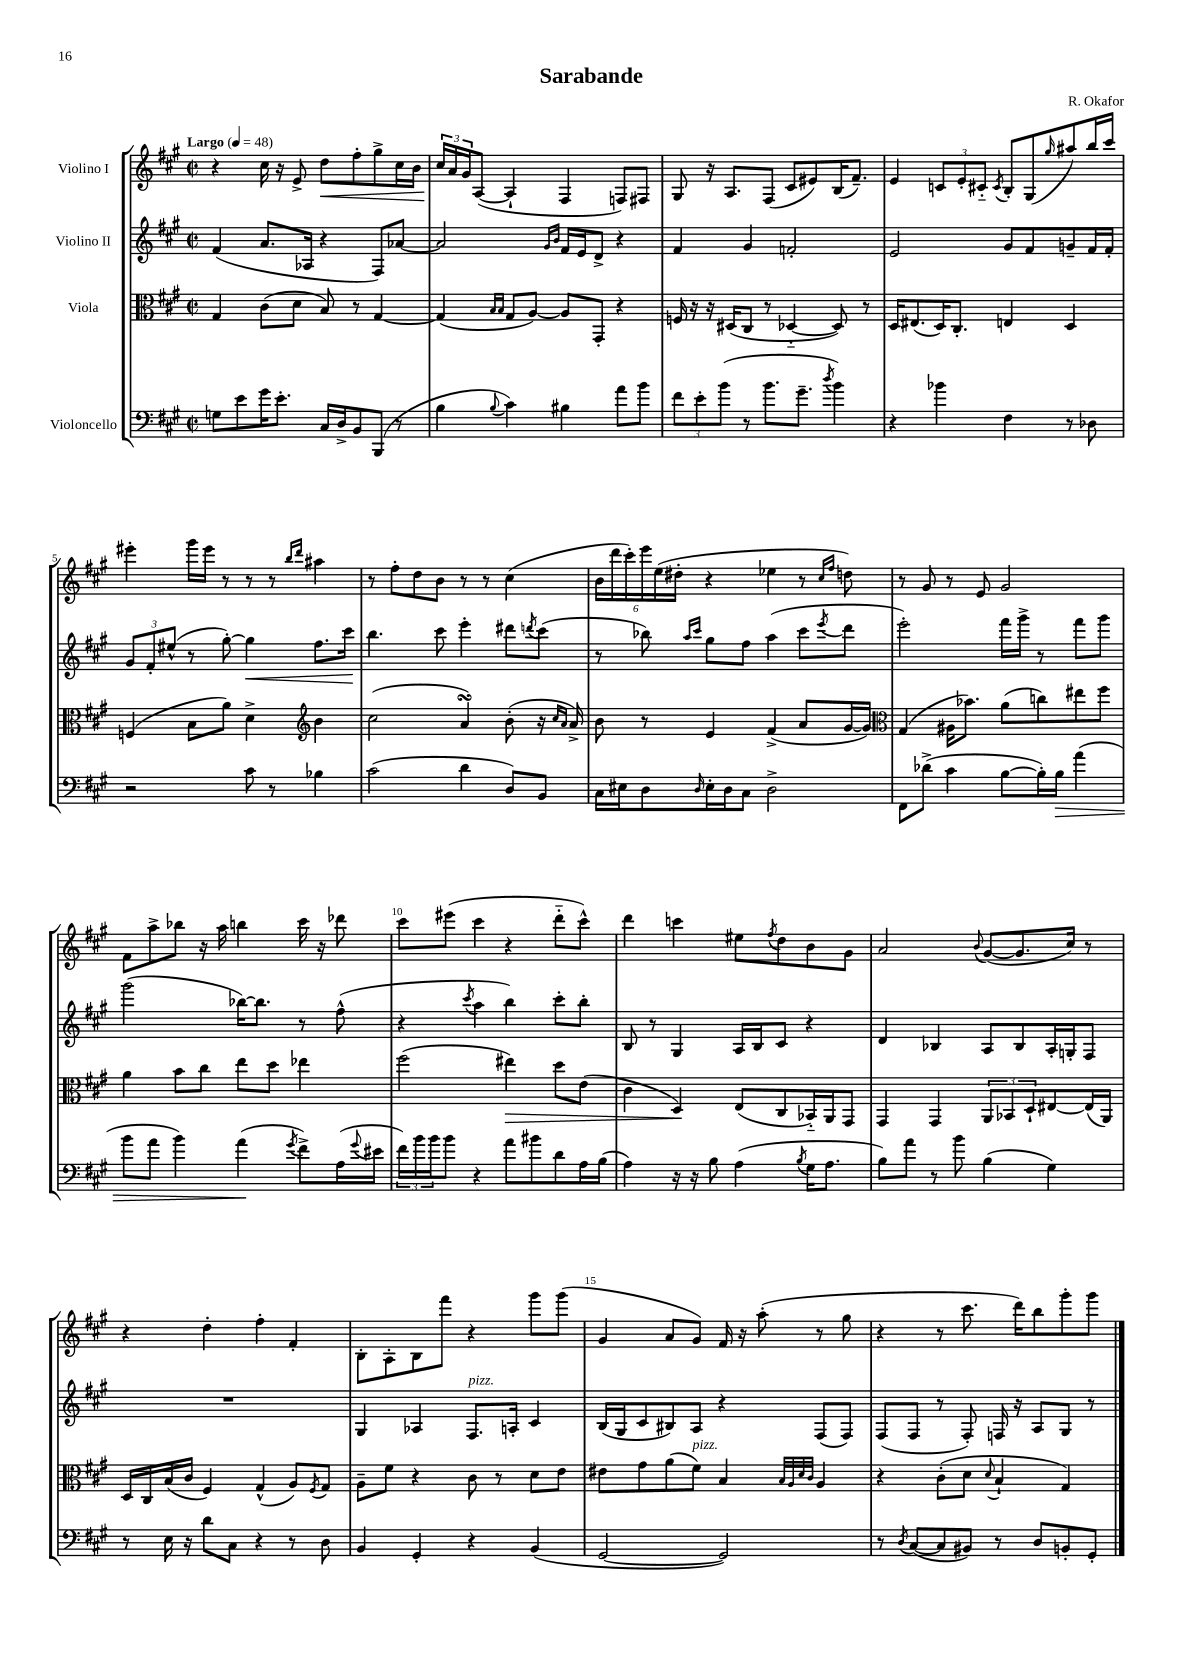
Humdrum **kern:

**kern	**dynam	**kern	**dynam	**kern	**dynam	**kern	**dynam
*part4	*part4	*part3	*part3	*part2	*part2	*part1	*part1
*staff4	*staff4	*staff3	*staff3	*staff2	*staff2	*staff1	*staff1
*I"Violoncello	*	*I"Viola	*	*I"Violino II	*	*I"Violino I	*
*clefF4	*	*clefC3	*	*clefG2	*	*clefG2	*
*k[f#c#g#]	*	*k[f#c#g#]	*	*k[f#c#g#]	*	*k[f#c#g#]	*
*M2/2	*	*M2/2	*	*M2/2	*	*M2/2	*
*met(c|)	*	*met(c|)	*	*met(c|)	*	*met(c|)	*
*MM48	*	*MM48	*	*MM48	*	*MM48	*
=1	=1	=1	=1	=1	=1	=1	=1
!	!	!	!	!	!	!LO:TX:a:B:t=Largo	!
8Gn\L	.	4G#/	.	(4f#/	.	4r	.
8e\	.	.	.	.	.	.	.
16g#\K	.	(8c#\L	.	8.a/L	.	16cc#\	.
8.e'\J	.	.	.	.	.	16r	.
.	.	8d\J	.	.	.	8e^/	.
.	.	.	.	16A-X/Jk	.	.	.
!	!	!	!	!	!	!	!LO:HP:b
16C#/LL	.	8B/)	.	4r	.	8dd\L	<
16D^/J	.	.	.	.	.	.	.
8BB/	.	8r	.	.	.	8ff#'\	.
(8BBB/J	.	[4G#/	.	8F#/L)	.	8gg#^\	.
8r	.	.	.	[8a-X/J	.	16cc#\L	.
.	.	.	.	.	.	16b\JJ	.
=2	=2	=2	=2	=2	=2	=2	=2
4B\	.	(4G#/]	.	2a-/]	.	24cc#/LL	.
.	.	.	.	.	.	24a/	[
.	.	.	.	.	.	24g#/J	.
.	.	.	.	.	.	([8A/J	.
.	.	16qqB/LL	.	.	.	.	.
8qqB/	.	16qqB/JJ	.	.	.	.	.
4c#\)	.	8G#/L	.	.	.	4A`/]	.
.	.	[8A/J)	.	.	.	.	.
.	.	.	.	16qqg#/LL	.	.	.
.	.	.	.	16qqb/JJ	.	.	.
4B#X\	.	8A/L]	.	16f#/LL	.	4F#/	.
.	.	.	.	16e/J	.	.	.
.	.	8GG#'/J	.	8d^/J	.	.	.
8a\L	.	4r	.	4r	.	8Fn/L)	.
8b\J	.	.	.	.	.	8F#X/J	.
=3	=3	=3	=3	=3	=3	=3	=3
12f#\L	.	16Fn/	.	4f#/	.	8G#/	.
.	.	16r	.	.	.	.	.
12e'\	.	.	.	.	.	.	.
.	.	16r	.	.	.	16r	.
(12b\J	.	.	.	.	.	.	.
.	.	(16D#X/KL	.	.	.	8.A/L	.
8r	.	8C#/J	.	4g#/	.	.	.
8.b\L	.	8r	.	.	.	(8F#/J	.
.	.	[4D-X/	.	2fn'/	.	8c#/L	.
8.g#~\J	.	.	.	.	.	.	.
.	.	.	.	.	.	8e#X/)	.
8qdd/	.	.	.	.	.	.	.
4b\)	.	8D-/])	.	.	.	(16B/K	.
.	.	.	.	.	.	8.f#~/J)	.
.	.	8r	.	.	.	.	.
=4	=4	=4	=4	=4	=4	=4	=4
4r	.	16D/KL	.	2e/	.	4e/	.
.	.	(8.E#X/	.	.	.	.	.
4b-X\	.	16D/K)	.	.	.	12cn/L	.
.	.	8.C#'/J	.	.	.	.	.
.	.	.	.	.	.	12e'/	.
.	.	.	.	.	.	12c#X/J	.
.	.	.	.	.	.	8qc#/	.
4F#\	.	4En/	.	8g#/L	.	8B'/L	.
.	.	.	.	8f#/	.	(8G#/	.
.	.	.	.	.	.	16qqgg#/	.
8r	.	4D/	.	8gn~/	.	8aa#X/)	.
8D-X\	.	.	.	16f#/L	.	16bb/L	.
.	.	.	.	16f#'/JJ	.	16ccc#/JJ	.
!!LO:LB:g=z
=5	=5	=5	=5	=5	=5	=5	=5
2r	.	(4Fn/	.	12g#/L	.	4eee#X'\	.
.	.	.	.	12f#'/	.	.	.
.	.	.	.	(12ee#X^^/J	.	.	.
.	.	8B\L	.	8r	.	16ggg#\LL	.
.	.	.	.	.	.	16eee#\JJ	.
.	.	8a\J)	.	[8gg#'\)	.	8r	.
!	!	!	!	!	!LO:HP:b	!	!
8c#\	.	4d^\	.	4gg#\]	<	8r	.
8r	.	.	.	.	.	8r	.
*	*	*clefG2	*	*	*	*	*
.	.	.	.	.	.	16qqbb/LL	.
.	.	.	.	.	.	16qqddd/JJ	.
4B-X\	.	4b\	.	8.ff#\L	.	4aa#X\	.
.	.	.	.	16ccc#\Jk	.	.	.
.	.	.	.	.	[	.	.
=6	=6	=6	=6	=6	=6	=6	=6
(2c#\	.	(2cc#\	.	4.bb\	.	8r	.
.	.	.	.	.	.	8ff#'\L	.
.	.	.	.	.	.	8dd\	.
.	.	.	.	8ccc#\	.	8b\J	.
4d\	.	4asSSs/)	.	4eee'\	.	8r	.
.	.	.	.	.	.	8r	.
8D/L)	.	(8b'\	.	8ddd#X\L	.	(4cc#\	.
.	.	.	.	8qdddn/	.	.	.
8BB/J	.	16r	.	(8ccc#\J	.	.	.
.	.	16qqcc#/LL	.	.	.	.	.
.	.	16qqa/JJ	.	.	.	.	.
.	.	16a^/)	.	.	.	.	.
=7	=7	=7	=7	=7	=7	=7	=7
16C#\LL	.	8b\	.	8r	.	24b\LL	.
.	.	.	.	.	.	24ddd\	.
16E#X\J	.	.	.	.	.	.	.
.	.	.	.	.	.	24ccc#'\)	.
8D\	.	8r	.	8bb-X\)	.	24eee\	.
.	.	.	.	.	.	(24ee\	.
.	.	.	.	.	.	24dd#X'\JJ	.
.	.	.	.	16qqaa/LL	.	.	.
16qqD/	.	.	.	16qqccc#/JJ	.	.	.
16E#'\L	.	4e/	.	8gg#\L	.	4r	.
16D\J	.	.	.	.	.	.	.
8C#\J	.	.	.	8ff#\J	.	.	.
2D^\	.	(4f#^/	.	(4aa\	.	4ee-X\	.
.	.	8a/L	.	8ccc#\L	.	8r	.
.	.	.	.	.	.	16qqcc#/LL	.
.	.	.	.	8qeee/	.	16qqff#/JJ	.
.	.	[16g#/L	.	8ddd\J	.	8ddn\)	.
.	.	16g#/JJ])	.	.	.	.	.
=8	=8	=8	=8	=8	=8	=8	=8
*	*	*clefC3	*	*	*	*	*
8FF#\L	.	(4G#/	.	2eee'\)	.	8r	.
(8d-X^\J	.	.	.	.	.	8g#/	.
4c#\	.	16A#X\KL	.	.	.	8r	.
.	.	8.b-X\J)	.	.	.	.	.
.	.	.	.	.	.	8e/	.
[8B\L	.	(8a\L	.	16fff#\LL	.	2g#/	.
.	.	.	.	16ggg#^\JJ	.	.	.
16B'\L])	.	8ccn\)	.	8r	.	.	.
!	!LO:HP:b	!	!	!	!	!	!
16B\JJ	>	.	.	.	.	.	.
(4a\	.	8ee#X\	.	8fff#\L	.	.	.
.	.	8ff#\J	.	8ggg#\J	.	.	.
!!LO:LB:g=z
=9	=9	=9	=9	=9	=9	=9	=9
8b\L	.	4a\	.	(2ggg#\	.	8f#\L	.
8a\J	.	.	.	.	.	8aa^\	.
4b\)	.	8b\L	.	.	.	8bb-X\J	.
.	.	8cc#\J	.	.	.	16r	.
.	.	.	.	.	.	16aa\	.
(4a\	.	8ee\L	.	[16bb-X\KL)	.	4bbn\	.
.	.	.	.	8.bb-\J]	.	.	.
.	.	8dd\J	.	.	.	.	.
8qg#/	.	.	.	.	.	.	.
8f#^\L)	]	4ee-X\	.	8r	.	16ccc#\	.
.	.	.	.	.	.	16r	.
(16A\L	.	.	.	(8ff#^^\	.	8ddd-X\	.
8qqg#/	.	.	.	.	.	.	.
16e#X\JJ	.	.	.	.	.	.	.
=10	=10	=10	=10	=10	=10	=10	=10
24f#\LL)	.	(2ff#\	.	4r	.	8ccc#\L	.
24b\	.	.	.	.	.	.	.
24b\J	.	.	.	.	.	.	.
8b\J	.	.	.	.	.	(8eee#X\J	.
.	.	.	.	8qccc#/	.	.	.
4r	.	.	.	4aa\	.	4ccc#\	.
!	!	!	!LO:HP:b	!	!	!	!
8a\L	.	4ee#X\)	>	4bb\)	.	4r	.
8b#X\	.	.	.	.	.	.	.
8d\	.	8dd\L	.	8ccc#'\L	.	8ddd\L	.
16A\L	.	(8e\J	.	8bb'\J	.	8ccc#^^\J)	.
(16B\JJ	.	.	.	.	.	.	.
=11	=11	=11	=11	=11	=11	=11	=11
4A\)	.	4c#\	.	8B/	.	4ddd\	.
.	.	.	.	8r	.	.	.
16r	.	4D/)	.	4G#/	.	4cccn\	.
16r	.	.	.	.	.	.	.
8B\	.	.	.	.	.	.	.
(4A\	.	(8E/L	]	16A/LL	.	8ee#X\L	.
.	.	.	.	16B/J	.	.	.
.	.	.	.	.	.	8qff#/	.
.	.	8C#/	.	8c#/J	.	8dd\	.
8qB/	.	.	.	.	.	.	.
16G#\KL	.	16BB-X/L)	.	4r	.	8b\	.
8.A\J	.	16AA/J	.	.	.	.	.
.	.	8GG#/J	.	.	.	8g#\J	.
=12	=12	=12	=12	=12	=12	=12	=12
8B\L)	.	4GG#/	.	4d/	.	2a/	.
8a\J	.	.	.	.	.	.	.
8r	.	4GG#/	.	4B-X/	.	.	.
8b\	.	.	.	.	.	.	.
.	.	.	.	.	.	8qqb/	.
(4B\	.	12AA/L	.	8A/L	.	([8g#/L	.
.	.	12BB-X/	.	.	.	.	.
.	.	.	.	8B-/	.	8.g#/]	.
.	.	12D`/	.	.	.	.	.
4G#\)	.	[8E#X/	.	16A'/L	.	.	.
.	.	.	.	16Gn'/J	.	16cc#/Jk)	.
.	.	(16E#/L]	.	8F#/J	.	8r	.
.	.	16AA/JJ)	.	.	.	.	.
!!LO:LB:g=z
=13	=13	=13	=13	=13	=13	=13	=13
8r	.	16D/LL	.	1r	.	4r	.
.	.	16C#/	.	.	.	.	.
16E\	.	(16B/	.	.	.	.	.
16r	.	16c#/JJ	.	.	.	.	.
8d\L	.	4F#/)	.	.	.	4dd'\	.
8C#\J	.	.	.	.	.	.	.
4r	.	(4G#^^/	.	.	.	4ff#'\	.
8r	.	8A/L)	.	.	.	4f#'/	.
.	.	8qF#/	.	.	.	.	.
8D\	.	8G#/J	.	.	.	.	.
=14	=14	=14	=14	=14	=14	=14	=14
4BB/	.	8A~\L	.	4G#/	.	8B'\L	.
.	.	8f#\J	.	.	.	8A'\	.
4GG#'/	.	4r	.	4A-X/	.	8B\	.
.	.	.	.	.	.	8fff#\J	.
!	!	!	!	!LO:TX:a:i:t=pizz.	!	!	!
4r	.	8c#\	.	8.F#/L	.	4r	.
.	.	8r	.	.	.	.	.
.	.	.	.	16An'/Jk	.	.	.
(4BB/	.	8d\L	.	4c#/	.	8ggg#\L	.
.	.	8e\J	.	.	.	(8ggg#\J	.
=15	=15	=15	=15	=15	=15	=15	=15
[2GG#/	.	8e#X\L	.	(16B/LL	.	4g#/	.
.	.	.	.	16G#/J	.	.	.
.	.	8g#\	.	8c#/	.	.	.
.	.	(8a\	.	8B#X/)	.	8a/L	.
!	!	!LO:TX:a:i:t=pizz.	!	!	!	!	!
.	.	8f#\J)	.	8A/J	.	8g#/J)	.
2GG#/])	.	4B/	.	4r	.	16f#/	.
.	.	.	.	.	.	16r	.
.	.	.	.	.	.	(8aa'\	.
.	.	32qqB/LLL	.	.	.	.	.
.	.	32qqA/	.	.	.	.	.
.	.	32qqd/	.	.	.	.	.
.	.	32qqc#/JJJ	.	.	.	.	.
.	.	4A/	.	(8F#/L	.	8r	.
.	.	.	.	8F#/J)	.	8gg#\	.
=16	=16	=16	=16	=16	=16	=16	=16
8r	.	4r	.	(8F#/L	.	4r	.
8qD/	.	.	.	.	.	.	.
([8C#/L	.	.	.	8F#/J	.	.	.
8C#/]	.	(8c#'\L	.	8r	.	8r	.
8BB#X/J)	.	8d\J	.	8F#'/)	.	8.ccc#\	.
.	.	8qqd/	.	.	.	.	.
8r	.	4B`/	.	16Fn/	.	.	.
.	.	.	.	16r	.	16ddd\KL)	.
8D/L	.	.	.	8A/L	.	8bb\	.
8BBn'/	.	4G#/)	.	8G#/J	.	8ggg#'\	.
8GG#'/J	.	.	.	8r	.	8ggg#\J	.
==	==	==	==	==	==	==	==
*-	*-	*-	*-	*-	*-	*-	*-
